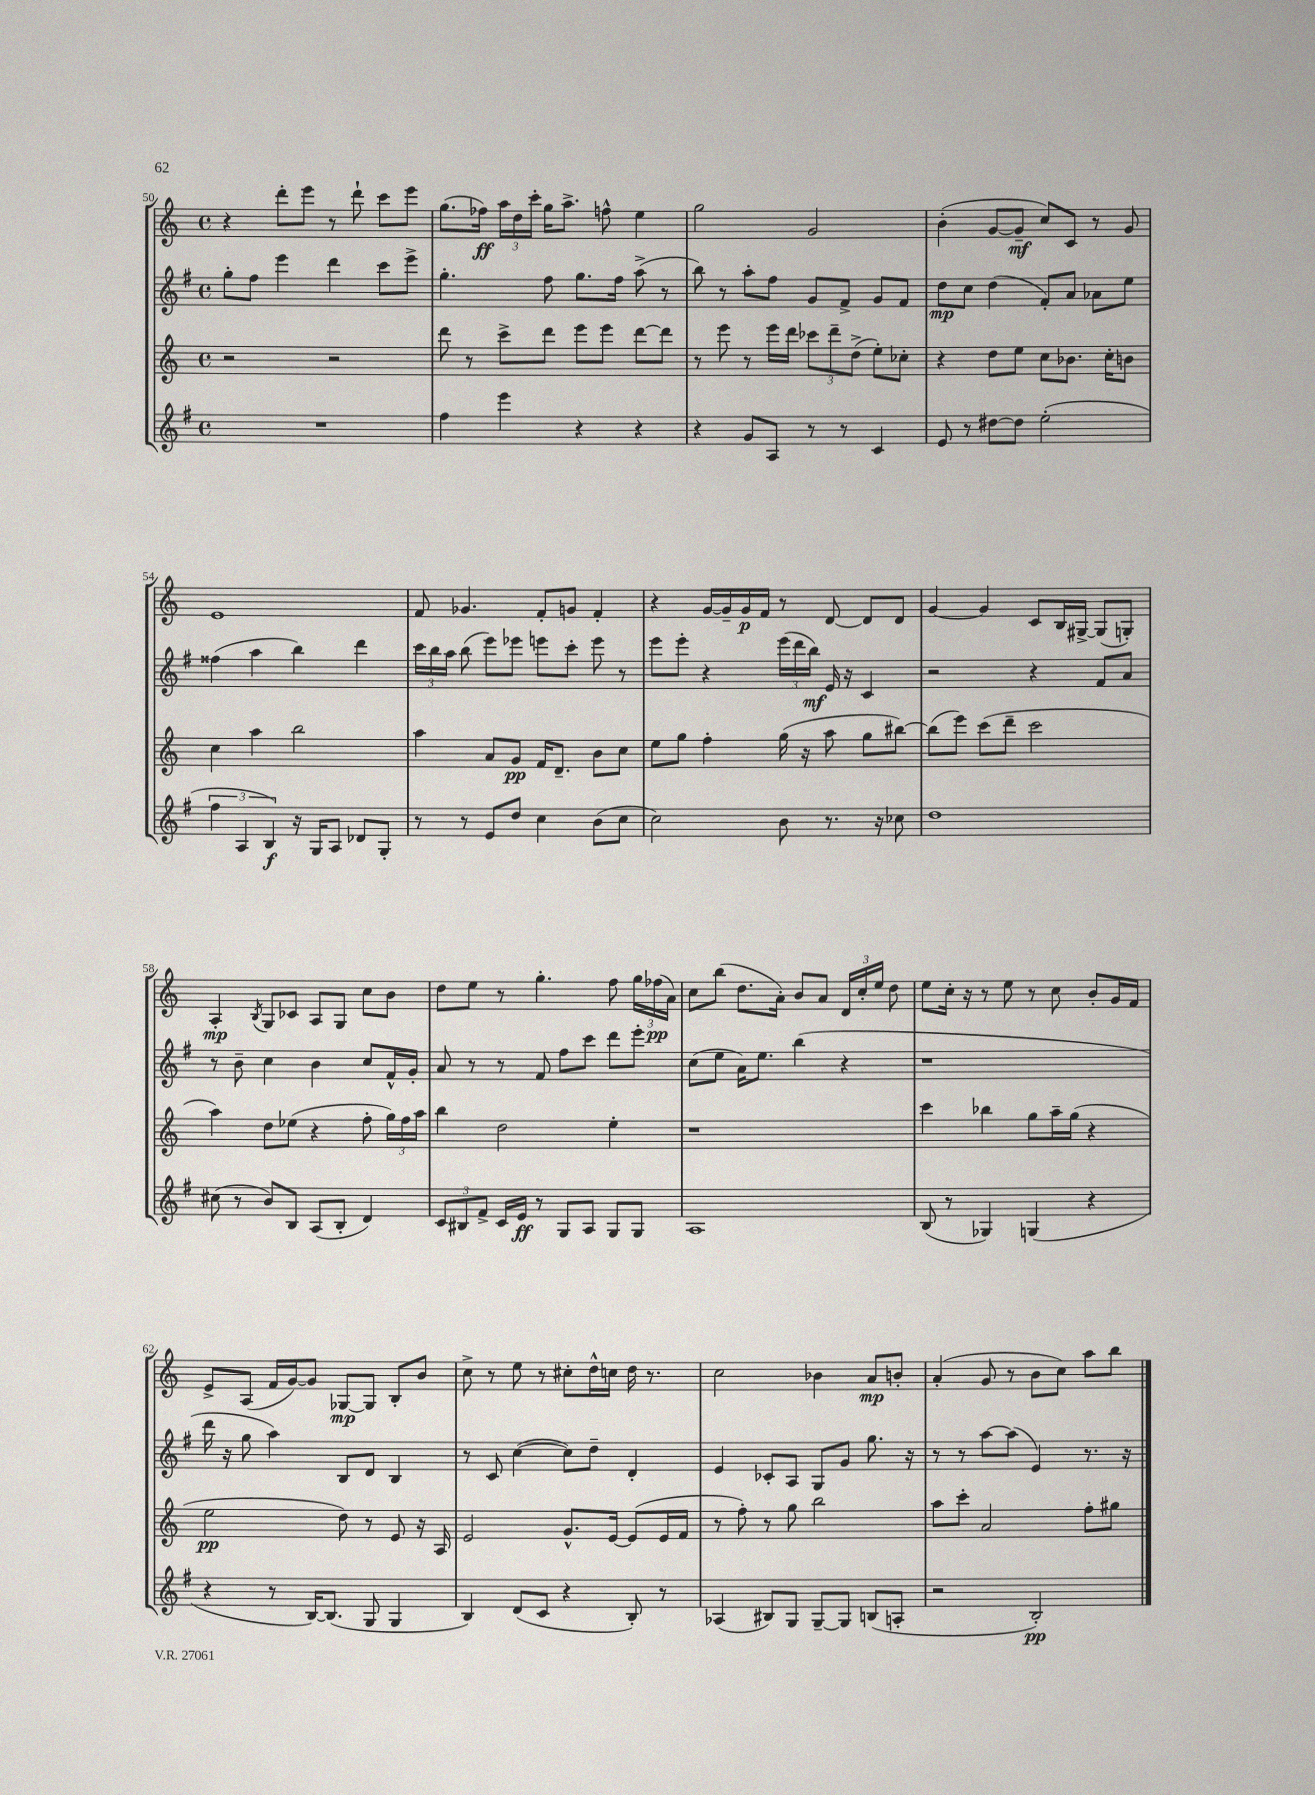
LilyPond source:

<<
\new StaffGroup <<
\new Staff = "s0" {
    \clef treble \key c \major \defaultTimeSignature \time 4/4
    \autoBeamOff r4 d'''8[-. e'''8] r8 d'''8-! c'''8[ e'''8] |
    g''8.[( fes''16]\ff) \tuplet 3/2 { a''16[ d''16 c'''16]-. } g''16[ a''8.]-> f''8-^ e''4 |
    g''2 g'2 |
    b'4-.( g'8[~ g'8]--\mf c''8[) c'8] r8 g'8 |
    e'1 |
    f'8 ges'4. f'8[-. g'8] f'4-. |
    r4 g'16[~ g'16-- g'16\p f'16] r8 d'8~ d'8[ d'8] |
    g'4~ g'4 c'8[ b16 gis16]~-> gis8[( g8]-.) |
    a4-.\mp \acciaccatura { b8 } g8[ ces'8] a8[ g8] c''8[ b'8] |
    d''8[ e''8] r8 g''4.-. f''8 \tuplet 3/2 { g''16[ fes''16\pp( a'16]) } |
    c''8[ b''8]( d''8.[ a'16]-.) b'8[ a'8] \tuplet 3/2 { d'16[ c''16-. e''16] } d''8 |
    e''8[ c''16]-. r16 r8 e''8 r8 c''8 b'8[-. g'16 f'16] |
    e'8[-> a8]( f'16[ g'16~) g'8] ges8[~\mp ges8] b8[-. b'8] |
    c''8-> r8 e''8 r8 cis''8[-. d''16-^ c''16] d''16 r8. |
    c''2 bes'4 a'8[\mp b'8]-. |
    a'4-.( g'8 r8 b'8[ c''8]) a''8[ b''8] \bar "|." |
}
\new Staff = "s1" {
    \clef treble \key g \major \defaultTimeSignature \time 4/4
    \autoBeamOff g''8[-. fis''8] e'''4 d'''4 c'''8[ e'''8]-> |
    g''4.-. fis''8 g''8.[ fis''16] a''8->( r8 |
    b''8) r8 a''8[-. fis''8] g'8[ fis'8]-> g'8[ fis'8] |
    d''8[\mp c''8] d''4( fis'8[-.) a'8] aes'8[ e''8] |
    fisis''4( a''4 b''4) d'''4 |
    \tuplet 3/2 { c'''16[ b''16 a''16] } b''8( e'''8[) ees'''8] e'''8[ c'''8]-. e'''8 r8 |
    e'''8[ e'''8]-. r4 \tuplet 3/2 { e'''16[( d'''16 b''16]\mf) } e'16 r16 c'4 |
    r2 r4 fis'8[ a'8] |
    r8 b'8-- c''4 b'4 c''8[ fis'16-^ g'16]-. |
    a'8 r8 r8 fis'8 fis''8[ c'''8] d'''8[ e'''8]-. |
    c''8[( e''8] a'16[) e''8.] b''4( r4 |
    r1 |
    d'''16 r16 g''8 a''4) b8[ d'8] b4 |
    r8 c'8 c''4~( c''8[) d''8]-- d'4-. |
    e'4 ces'8[-. a8] g8[ g'8] g''8. r16 |
    r8 r8 a''8[~ a''8]( e'4) r8. r16 \bar "|." |
}
\new Staff = "s2" {
    \clef treble \key c \major \defaultTimeSignature \time 4/4
    \autoBeamOff r2 r2 |
    d'''8 r8 c'''8[-> d'''8] e'''8[ e'''8] d'''8[~ d'''8] |
    r8 e'''8 r8 e'''16[ d'''16] \tuplet 3/2 { ces'''8[ d'''8-- d''8]->( } e''8[-.) ces''8]-. |
    r4 d''8[ e''8] c''8[ bes'8.] c''16[-. b'8] |
    c''4 a''4 b''2 |
    a''4 a'8[ g'8]\pp f'16[ d'8.]-- b'8[ c''8] |
    e''8[ g''8] f''4-. g''16( r16 a''8 g''8[ bis''8]~) |
    bis''8[( e'''8]) c'''8[( d'''8]-- c'''2 |
    a''4) d''8[ ees''8]( r4 f''8-. \tuplet 3/2 { g''16[) f''16 a''16] } |
    b''4 d''2 e''4-. |
    r1 |
    c'''4 bes''4 g''8[ a''16-- g''16]( r4 |
    e''2\pp d''8) r8 e'8 r16 a16 |
    e'2 g'8.[-^ e'16]~ e'8[( e'16 f'16] |
    r8 f''8-.) r8 g''8 b''2 |
    a''8[ c'''8]-. a'2 f''8[-. gis''8] \bar "|." |
}
\new Staff = "s3" {
    \clef treble \key g \major \defaultTimeSignature \time 4/4
    \autoBeamOff R1 |
    fis''4 e'''4 r4 r4 |
    r4 g'8[ a8] r8 r8 c'4 |
    e'8 r8 dis''8[~ dis''8] e''2-.( |
    \tuplet 3/2 { fis''4 a4 b4\f) } r16 g16[ a8] des'8[ g8]-. |
    r8 r8 e'8[ d''8] c''4 b'8[( c''8] |
    c''2) b'8 r8. r16 ces''8 |
    d''1 |
    cis''8( r8 b'8[) b8] a8[( b8]-. d'4) |
    \tuplet 3/2 { c'8[ bis8 fis'8]-> } c'16[ e'16]\ff r8 g8[ a8] g8[ g8] |
    a1 |
    b8( r8 ges4) g4( r4 |
    r4 r8 b16[~) b8.]( g8 g4 |
    b4) d'8[( c'8] r4 b8-.) r8 |
    aes4( bis8[) g8] g8[~-- g8] b8[( a8]-. |
    r2 b2-.\pp) \bar "|." |
}
>>
>>
\layout { \context { \Score currentBarNumber = #50 } }
